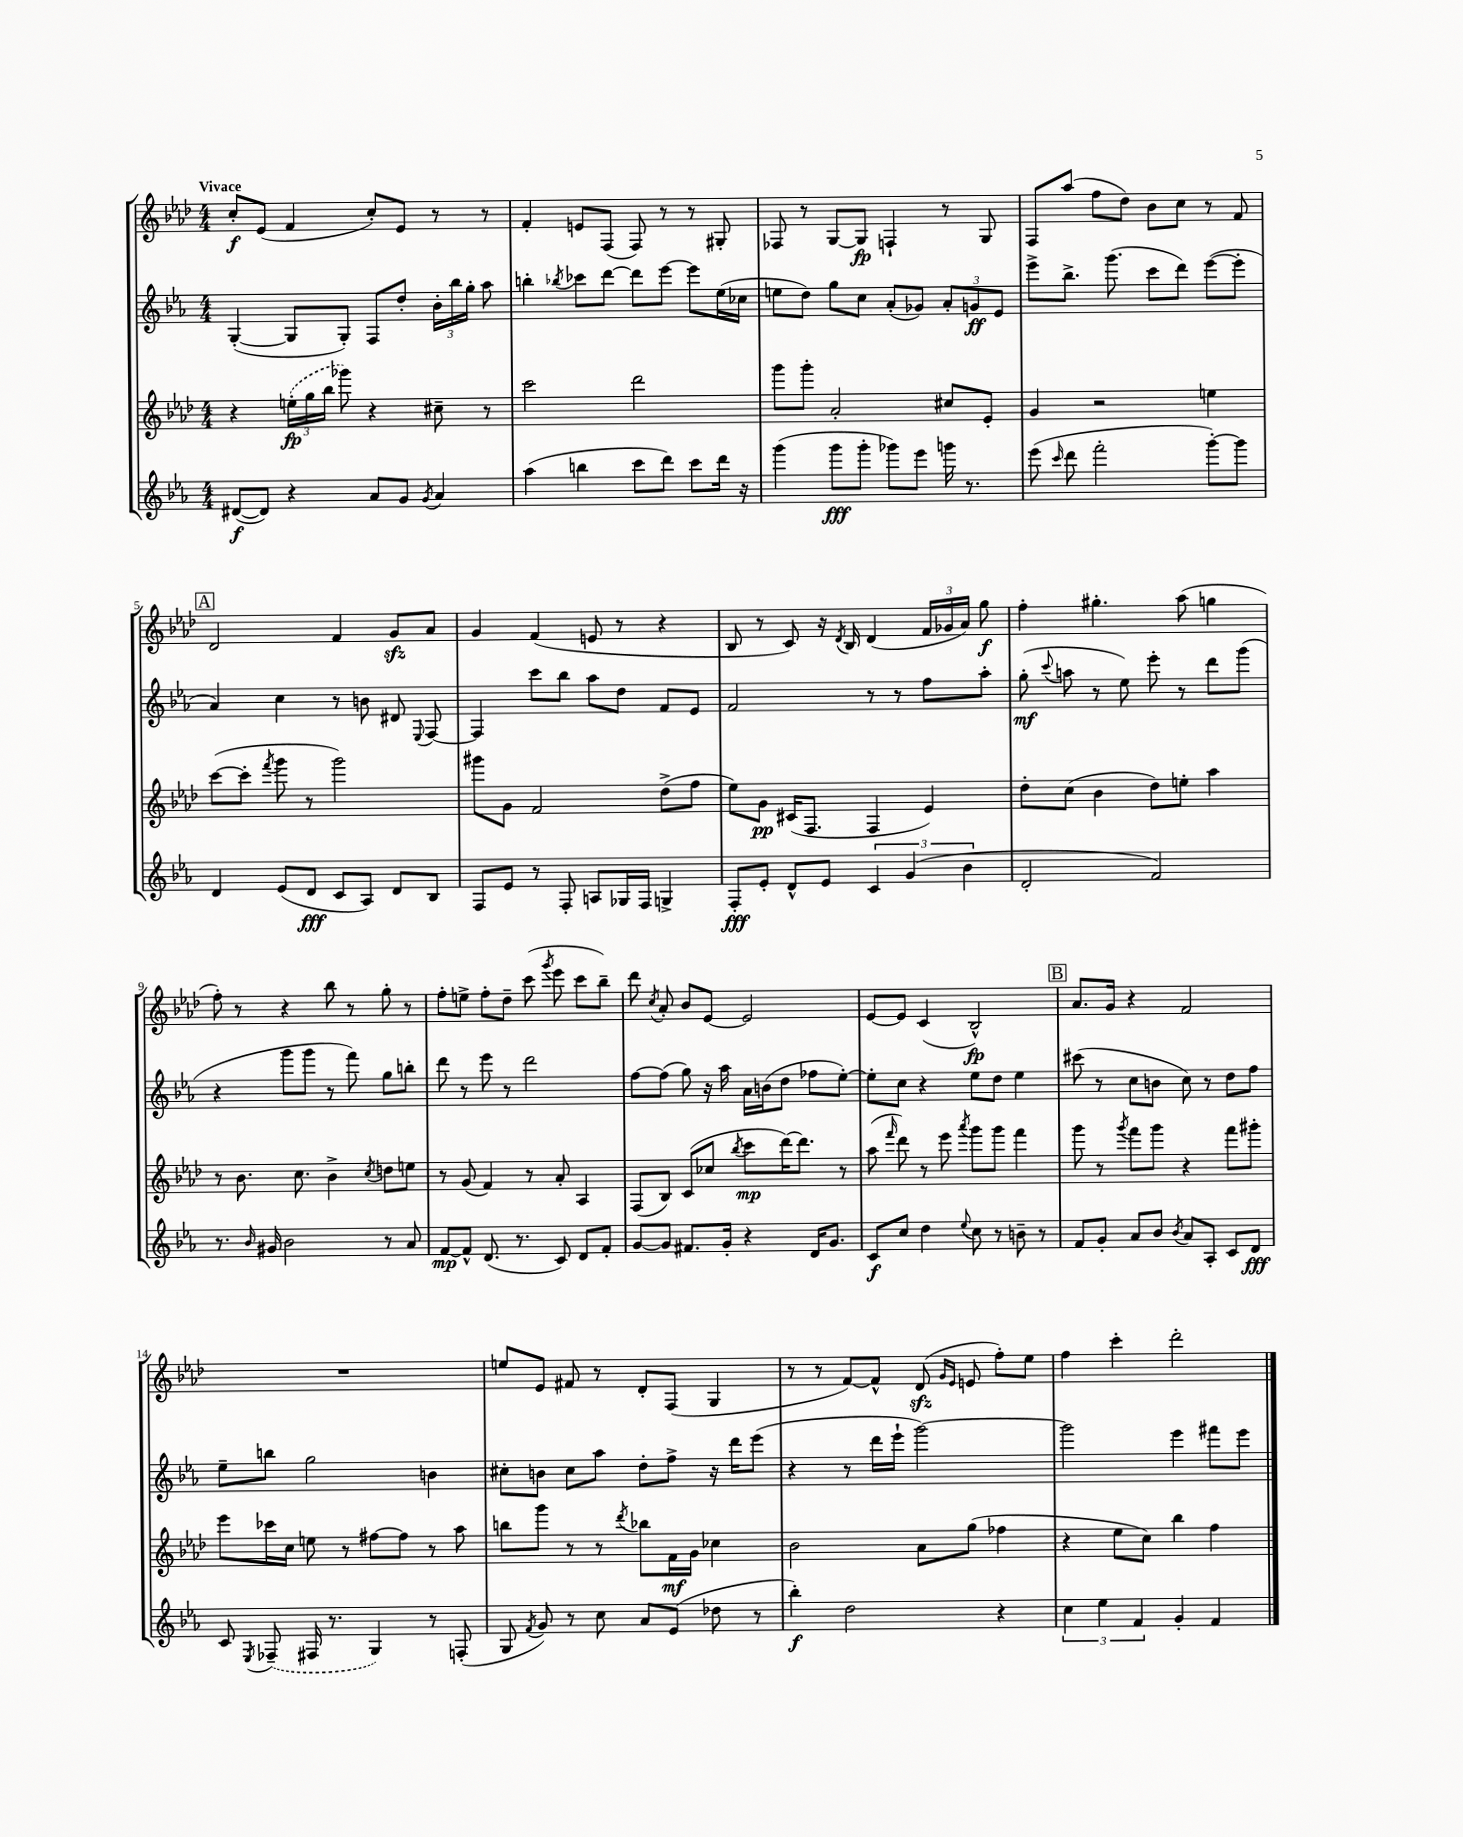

**kern	**kern	**kern	**kern
*staff4	*staff3	*staff2	*staff1
*clefG2	*clefG2	*clefG2	*clefG2
*k[b-e-a-]	*k[b-e-a-d-]	*k[b-e-a-]	*k[b-e-a-d-]
*M4/4	*M4/4	*M4/4	*M4/4
([8d#	4r	([4G'	8cc'
8d#])	.	.	(8e-
4r	(24ee'	8G]	4f
.	24gg	.	.
.	24bb-	.	.
.	8ggg-)	8G')	.
8a-	4r	8F	8cc')
8g	.	8dd'	8e-
8qg	.	.	.
4a-	8cc#~	24b-'	8r
.	.	24bb-	.
.	.	24gg'	.
.	8r	8aa-	8r
=	=	=	=
(4aa-	2ccc	4bb'	4f'
.	.	8qbb-	.
4bb	.	8ccc-	8e
.	.	[8ddd	(8F
8ccc	2ddd-	8ddd]	8F)
8ddd)	.	[8eee-	8r
8ccc	.	8eee-]	8r
16ddd	.	(16ee-	8G#'
16r	.	16cc-	.
=	=	=	=
(4ggg	8ggg	8ee	8F-
.	8ggg'	8dd)	8r
8ggg	2a-'	8gg	[8G
8ggg'	.	8cc	8G]
8ggg-)	.	(8a-'	4F`
8eee-	.	8g-)	.
16ggg	8cc#	12a-'	8r
8.r	.	.	.
.	.	12g	.
.	8e-'	.	8G
.	.	12e-	.
=	=	=	=
(8eee-	4g	8eee-^	8F
16qqccc	.	.	.
8ddd	.	8.bb-^	(8aa-
2fff'	2r	.	8ff
.	.	(8.ggg	.
.	.	.	8dd-)
.	.	8ccc	8b-
.	.	8ddd)	8cc
[8ggg')	4ee	([8eee-	8r
8ggg]	.	8eee-']	8f
=	=	=	=
4d	([8ccc	4a-)	2d-
.	8ccc']	.	.
.	8qfff	.	.
(8e-	8ggg	4cc	.
8d	8r	.	.
8c	2ggg)	8r	4f
8A-)	.	8b	.
8d	.	8d#	8g
.	.	8qqE-	.
8B-	.	[8F	8a-
=	=	=	=
8F	8ggg#	4F]	4g
8e-	8g	.	.
8r	2f	8ccc	(4f
8F'	.	8bb-	.
8A	.	8aa-	8e
16G-	.	8dd	8r
16F	.	.	.
4G^	(8dd-^	8f	4r
.	8ff	8e-	.
=	=	=	=
8F'	8ee-)	2f	8B-
8e-'	8g	.	8r
8d^^	(16c#	.	8c)
.	8.F	.	.
8e-	.	.	16r
.	.	.	8qd-
.	.	.	16B-
6c	4F	8r	(4d-
.	.	8r	.
(6g	.	.	.
.	4e-)	8ff	24f
.	.	.	24g-
6b-	.	.	24a-)
.	.	8aa-'	8gg
=	=	=	=
2d'	8dd-'	(8gg'	4ff'
.	.	8qqccc	.
.	(8cc	8aa	.
.	4b-	8r	4.gg#'
.	.	8ee-)	.
2f)	8dd-)	8eee-'	.
.	8ee'	8r	(8aa-
.	4aa-	8ddd	4gg
.	.	(8ggg	.
=	=	=	=
8.r	8r	4r	8ff')
.	8.b-	.	8r
16qqb-	.	.	.
16g#	.	.	.
2b-	.	8ggg	4r
.	8.cc	.	.
.	.	8ggg	.
.	4b-^	8r	8bb-
.	.	8fff)	8r
.	8qcc	.	.
8r	8dd	8gg	8gg'
8a-	8ee	8bb'	8r
=	=	=	=
[8f	8r	8ddd	8ff'
8f^^]	(8g	8r	8ee^
(8.d	4f)	8eee-	8ff'
.	.	8r	8dd-~
8.r	.	.	.
.	8r	2ddd	(8ccc
.	.	.	8qggg
8c)	8a-'	.	8eee-
8d	4A-	.	8ccc
8f'	.	.	8bb-~)
=	=	=	=
[8g	(8F	[8ff	8ddd-
.	.	.	8qcc
8g]	8B-)	(8ff]	8a-'
8.f#	(8c	8gg)	8b-
.	8cc-	16r	[8e-
16g'	.	16aa-	.
.	8qbb-	.	.
4r	8ccc	16a-	2e-]
.	.	(16b	.
.	[16ddd-)	8dd	.
.	8.ddd-]	.	.
16d	.	8ff-	.
8.g	.	.	.
.	8r	[8ee-')	.
=	=	=	=
8c	(8aa-	8ee-']	[8e-
.	16qqfff	.	.
8cc	8ddd-)	8cc	8e-]
4dd	8r	4r	(4c
.	8eee-	.	.
8qqee-	8qaaa-	.	.
8cc	8ggg	8ee-	2B-^^)
8r	8ggg	8dd	.
8b~	4fff	4ee-	.
8r	.	.	.
=	=	=	=
8f	8ggg	(8ccc#	8.a-
8g'	8r	8r	.
.	.	.	16g
.	8qggg	.	.
8a-	8fff	8cc	4r
8b-	8ggg	8b	.
8qb-	.	.	.
8a-	4r	8cc)	2f
8A-'	.	8r	.
8c	8fff	8dd	.
8d	8ggg#'	8ff	.
=	=	=	=
8c	8eee-	8ee-~	1r
8qE-	.	.	.
(8F-~	16ccc-	8bb	.
.	16cc	.	.
16F#	8ee	2gg	.
8.r	.	.	.
.	8r	.	.
4G)	[8ff#	.	.
.	8ff#]	.	.
8r	8r	4b	.
(8F'	8aa-	.	.
=	=	=	=
8G	8bb	8cc#'	8ee
8qf	.	.	.
8g)	8ggg	8b	8e-
8r	8r	8cc#	8f#
8cc	8r	8aa-	8r
.	8qddd-	.	.
8a-	8bb-	8dd'	8d-'
(8e-	16f	8ff^	(8F
.	16g	.	.
8dd-	4cc-	16r	4G
.	.	16ddd	.
8r	.	(8eee-	.
=	=	=	=
4bb-')	2b-	4r	8r
.	.	.	8r
2dd	.	8r	[8f)
.	.	16ddd	8f^^]
.	.	16eee-`	.
.	8a-	[2ggg)	(8d-
.	.	.	16qqg
.	.	.	16qqe-
.	(8gg	.	8e
4r	4ff-	.	8ff')
.	.	.	8ee-
=	=	=	=
6cc	4r	2ggg]	4ff
6ee-	.	.	.
.	8ee-	.	4ccc'
6f	.	.	.
.	8cc)	.	.
4g'	4bb-	4eee-	2ddd-'
4f	4ff	8fff#	.
.	.	8eee-	.
==	==	==	==
*-	*-	*-	*-
